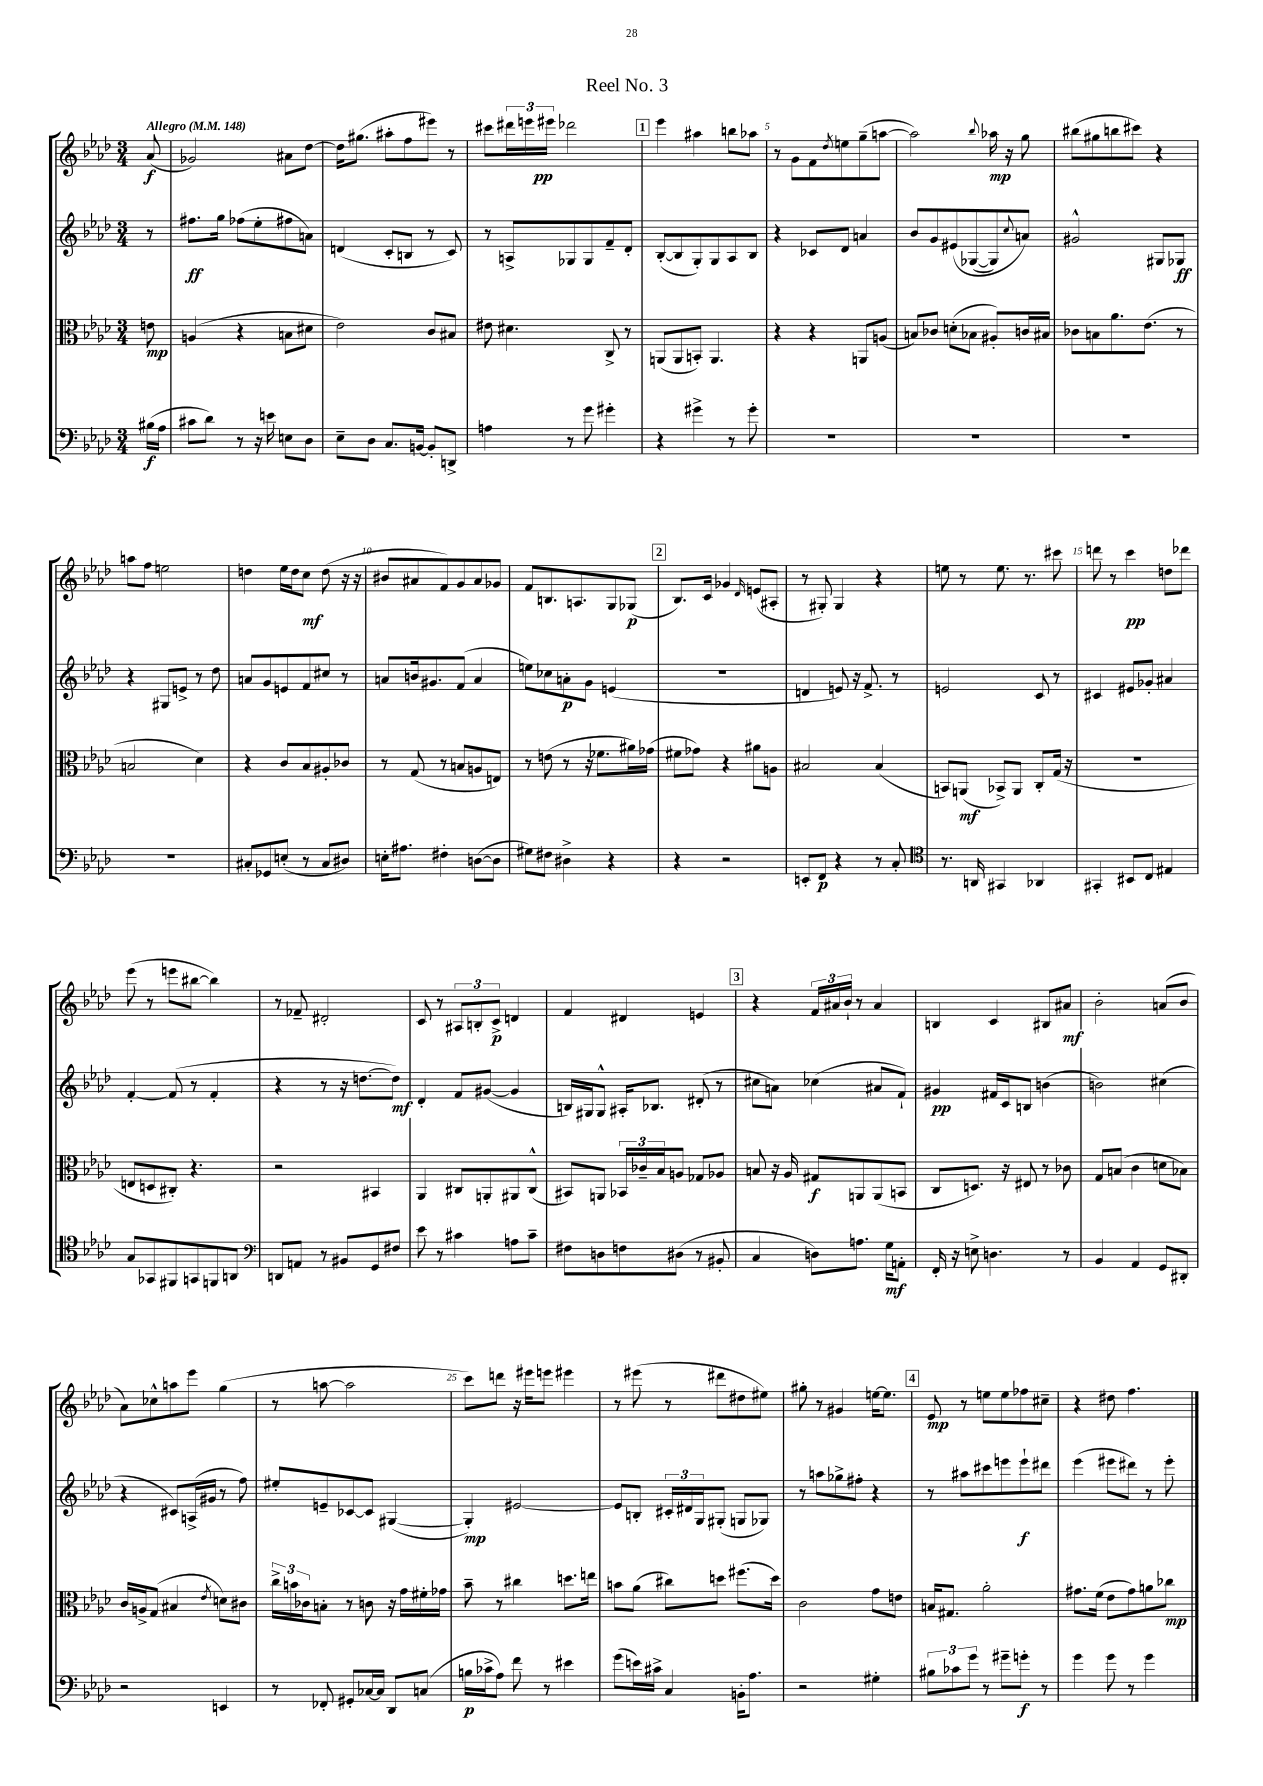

**kern	**kern	**kern	**kern
*staff4	*staff3	*staff2	*staff1
*clefF4	*clefC3	*clefG2	*clefG2
*k[b-e-a-d-]	*k[b-e-a-d-]	*k[b-e-a-d-]	*k[b-e-a-d-]
*M3/4	*M3/4	*M3/4	*M3/4
*MM148	*MM148	*MM148	*MM148
(16B#\LL	8e\	8r	(8a-/
16A-\JJ	.	.	.
=	=	=	=
8c#\L	(4A/	8.ff#\L	2g-/)
8d-\J)	.	.	.
.	.	16gg\Jk	.
8r	4r	(8ff-\L	.
16r	.	8ee-'\	.
16e\	.	.	.
8E\L	8B\L	8ff#\	8a#\L
8D-\J	8d#\J	8a\J)	[8dd-\J
=	=	=	=
8E-~\L	2e-\)	(4d/	16dd-\]LK
.	.	.	(8.gg#\J
8D-\J	.	.	.
8.C/L	.	8c'/L	8aa#'\L
.	.	8B/J	8ff\
[16BB/Jk	.	.	.
8BB'/]L	8c/L	8r	8eee#\J)
8DD^/J	8B#/J	8c/)	8r
=	=	=	=
4A\	8e#\	8r	8ccc#\L
.	4.d#\	8A^/L	24ddd#\L
.	.	.	24eee\
.	.	.	24eee#\JJ
8r	.	8G-/	2ddd-\
8g\	.	8G-/	.
4g#'\	8C^/	8f~/	.
.	8r	8d-'/J	.
=	=	=	=
4r	(8AA/L	([8B-'/L	4eee-\
.	8AA/	8B-/]	.
4g#^\	8BB'/J)	8G'/)	4aa#\
.	4.AA/	8G/	.
8r	.	8A-/	8bb\L
8g#'\	.	8B-/J	8aa-\J
=	=	=	=
2.r	4r	4r	8r
.	.	.	8g\L
.	4r	8c-/L	8f\
.	.	.	8qdd-/
.	.	8d-/J	8ee\
.	8AA/L	4a/	(8gg~\
.	(8A/J	.	[8aa\J
=	=	=	=
2.r	8B/L)	8b-/L	2aa\])
.	8c-/J	8g/	.
.	(8d'\L	&(8e#/	.
.	8B-\J	([8G-/	.
.	.	.	8qqbb-/
.	8A#'/L)	8G-/])	16aa-\
.	.	.	16r
.	.	8qqcc/	.
.	16c/L	8a/J&)	8gg\
.	16B#/JJ	.	.
=	=	=	=
2.r	8c-\L	2g#^^/	(8bb#\L
.	8B\	.	8gg#\
.	8.a-\	.	8bb\
.	.	.	8ccc#\J)
.	(8.e-\J	.	.
.	.	8G#/L	4r
.	8r	8G-/J	.
=	=	=	=
2.r	2B/	4r	8aa\L
.	.	.	8ff\J
.	.	8G#/L	2ee\
.	.	8e^/J	.
.	4d-\)	8r	.
.	.	8dd-\	.
=	=	=	=
8C#'/L	4r	8a/L	4dd\
8GG-/	.	8g/	.
(8E'/J	8c/L	8e/	16ee-\LL
.	.	.	16dd\J
8r	8B-/	8f/	8cc\J
8C#/L	8A#'/	8cc#/J	(8dd\
8D#/J)	8c-/J	8r	16r
.	.	.	16r
=	=	=	=
16E'\LK	8r	8a/L	8b#/L
8.A#\J	.	.	.
.	(8G/	16b/k	8a#/
.	.	8.g#/	.
4F#'\	8r	.	8f/)
.	8B/L	(8f/J	8g/
([8D\L	8A/	4a/	8a#/
8D\]J	8E/J)	.	8g-/J
=	=	=	=
8G#\L)	8r	8ee\L)	8f/L
8F#\J	(8e\	8cc-\	8.B/
4D#^\	8r	8a'\	.
.	.	.	8.A/
.	16r	8g\J	.
.	8.f-\L	.	.
4r	.	(4e/	8G/
.	16a#\L)	.	(8G-/J
.	(16g-\JJ	.	.
=	=	=	=
4r	8f#\L	2.r	8.B-/L)
.	8g-\J)	.	.
.	.	.	16c/Jk
2r	4r	.	4g-/
.	.	.	16qqd-/
.	8a#\L	.	(8e/L
.	8A\J	.	8A#'/J
=	=	=	=
8EE'/L	2B#/	4d/	8r
8FF/J	.	.	8G#'/)
4r	.	8e/)	4G#/
.	.	16r	.
.	.	8.f^/	.
8r	(4B#/	.	4r
8C'/	.	8r	.
=	=	=	=
*clefC4	*	*	*
8.r	8BB/L)	2e/	8ee\
.	(8AA/J	.	8r
16AA/	.	.	.
4GG#/	8BB-^/L)	.	8.ee\
.	8AA/J	.	.
.	.	.	8.r
4AA-/	8C'/L	8c/	.
.	(16G/Jk	8r	8ccc#\
.	16r	.	.
=	=	=	=
4GG#'/	2.r	4c#/	8ddd\
.	.	.	8r
8BB#/L	.	8e#/L	4ccc\
8C/J	.	8g-'/J	.
4E#/	.	4a#/	8dd\L
.	.	.	8ddd-\J
=	=	=	=
8G/L	8E/L	[4f'/	(8eee-\
8GG-/	8D/	.	8r
8FF#/	8C#'/J)	(8f/]	8eee\L
8GG/	4.r	8r	[8bb#\J
8FF/	.	4f'/	4bb#\])
8AA/J	.	.	.
=	=	=	=
*clefF4	*	*	*
8DD/L	2r	4r	8r
8AA/J	.	.	8f-~/
8r	.	8r	2d#'/
8BB#/L	.	16r	.
.	.	[8.dd\L	.
8GG/	4BB#/	.	.
8F#/J	.	8dd\]J)	.
=	=	=	=
8e-\	4AA-/	4d-'/	8c/
8r	.	.	8r
4c#\	8C#/L	8f/L	12A#/L
.	.	.	12B'/
.	8AA'/	([8g#/J	.
.	.	.	12c^/J
8A\L	8AA#/	4g#/]	4d/
8c#~\J	(8C#^^/J	.	.
=	=	=	=
8F#\L	8BB#/L)	16B/LL)	4f/
.	.	16G#/J	.
8D\	8AA/J	8G#^^/J	.
8F\	24BB-/LL	16A#'/LK	4d#/
.	24c-~/	.	.
.	.	8.B-/J	.
.	24B-/J	.	.
(8D#\J	8A/J	.	.
8r	8G-/L	(8d#'/	4e/
8BB#'/	8A-/J	8r	.
=	=	=	=
4C/	8B/	8cc#\L	4r
.	16r	8a\J)	.
.	16A-/	.	.
8D\L)	8G#/L	(4cc-\	24f/LL
.	.	.	24a#/
.	.	.	24b-`/JJ
8.A\J	8AA/	.	8r
.	(8AA/	8a#/L	4a#/
16G\LK	.	.	.
8AA'\J	8BB/J	8f`/J)	.
=	=	=	=
16FF'/	8C/L	4g#/	4B/
16r	.	.	.
8E^\	8.D/J)	.	.
4.D\	.	16f#/LL	4c/
.	16r	16c/J	.
.	8E#/	8B/J	.
.	8r	(4b\	8B#/L
8r	8c-\	.	8a#/J
=	=	=	=
4BB-/	8G/L	2b\)	2b-'\
.	(8B/J	.	.
4AA-/	4c\	.	.
8GG/L	8d\L	(4cc#\	(8a/L
8DD#'/J	8B-\J)	.	8b-/J
=	=	=	=
2r	16c/LL	4r	8a-\L)
.	16A^/J	.	.
.	(8G/J	.	8cc-^^\
.	4B#/	8c#/L)	8aa\
.	.	(16A^/L	8eee-\J
.	.	16g#/JJ	.
.	8qe-/	.	.
4EE/	8d\L)	8r	(4gg\
.	8c#\J	8ff\)	.
=	=	=	=
8r	24cc^\LL	8ee#'/L	8r
.	24b\	.	.
.	24c-\J	.	.
8FF-'/	8B'\J	8e~/	[8aa\
8GG#'/L	8r	[8c-/	2aa\]
[16C-/L	8c\	8c-/]J	.
16C-/]JJ	.	.	.
8DD-/L	16r	([4G#/	.
.	16g\LL	.	.
(8C/J	16f#'\	.	.
.	16g-\JJ	.	.
=	=	=	=
16B\LL	8b-~\	4G#'/])	8ccc\L)
16c-^\J	.	.	.
8A-\J)	8r	.	8ddd\J
8f\	4cc#\	[2e#/	16r
.	.	.	16eee#\LK
8r	.	.	8eee\J
4e#\	8.dd\L	.	4eee#\
.	16ee\Jk	.	.
=	=	=	=
(8g\L	8b\L	8e#/]L	8r
16e\L)	(8a-\J	8B'/J	(8eee#\
16c#^\JJ	.	.	.
4C/	8cc#\L)	24c#'/LL	8r
.	.	24d#/	.
.	.	24G/J	.
.	8dd\J	(8G#'/J	8ddd#\L
16BB'\LK	(8.ff#\L	8G/L	8dd#\
8.A-\J	.	.	.
.	.	8G-/J)	8ee#\J)
.	16dd\Jk)	.	.
=	=	=	=
2r	2c\	8r	8gg#'\
.	.	8aa\L	8r
.	.	8gg-^\	4g#/
.	.	8ff#'\J	.
4G#'\	8g\L	4r	[16ee\LK
.	.	.	8.ee\]J
.	8e\J	.	.
=	=	=	=
12B#\L	16B/LK	8r	8e-/
.	8.G#/J	.	.
12c-\	.	.	.
.	.	8aa#\L	8r
12g\J	.	.	.
8r	2a-'\	8ccc#\	8ee\L
8g#~\L	.	8eee\	8ee\
8g'\J	.	8eee`\	8ff-\
8r	.	8ddd#\J	8cc#~\J
=	=	=	=
4g\	8.g#\L	(4eee-\	4r
.	(16f\Jk	.	.
8g\	8e-\L	8eee#\L	8dd#\
8r	8g#\)	8ddd#\J)	4.ff\
4g\	8a\	8r	.
.	8cc-\J	8eee#'\	.
==	==	==	==
*-	*-	*-	*-
